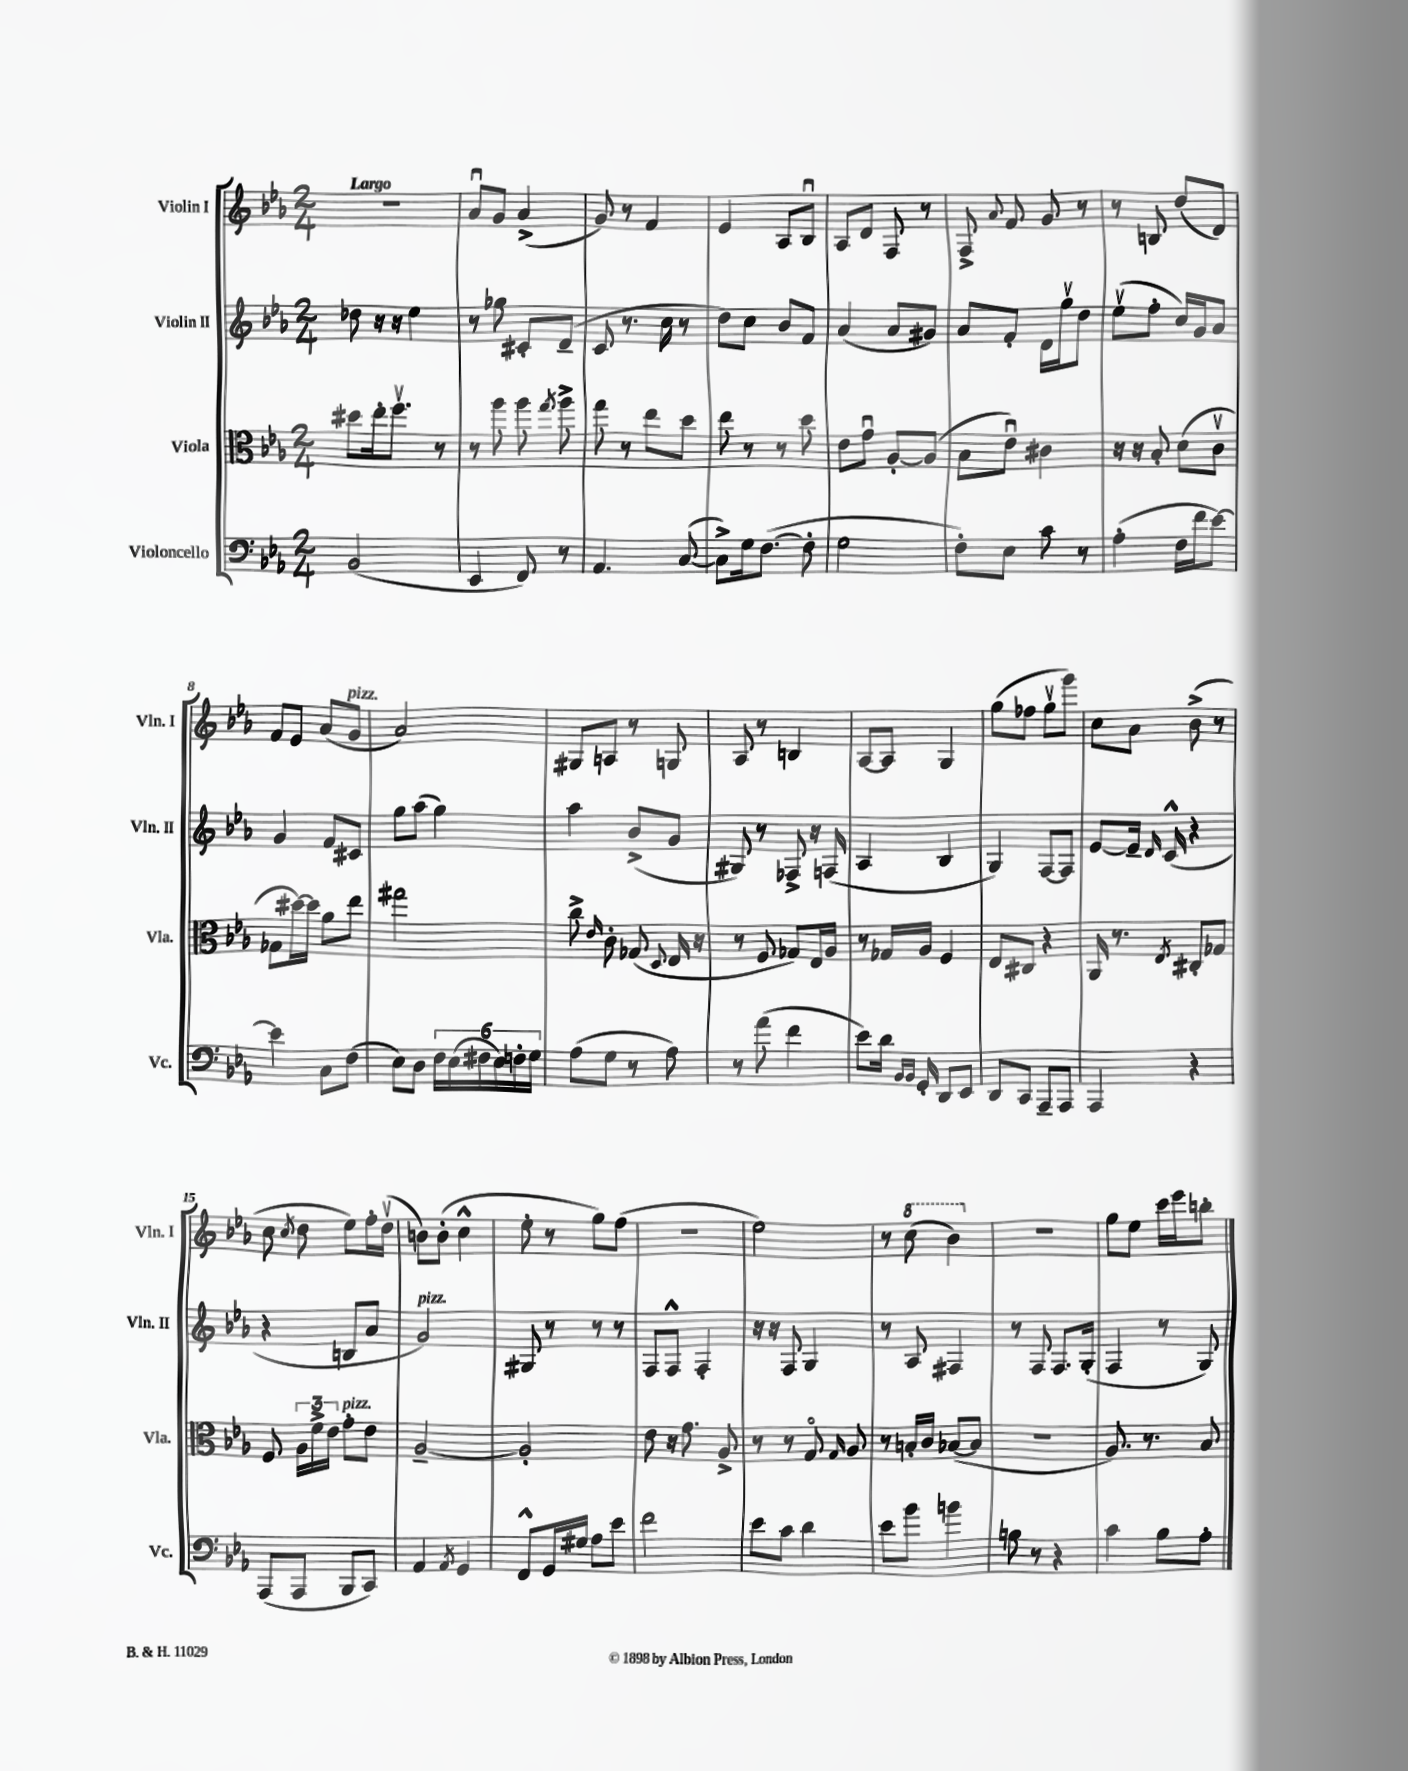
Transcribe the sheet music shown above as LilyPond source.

<<
\new StaffGroup <<
\new Staff = "s0" \with { instrumentName = "Violin I" shortInstrumentName = "Vln. I" } {
    \clef treble \key ees \major \numericTimeSignature \time 2/4 \tempo "Largo"
    \autoBeamOff r2 |
    aes'8[\downbow g'8] aes'4->( |
    g'8) r8 f'4 |
    ees'4 aes8[ bes8]\downbow |
    aes8[ d'8] f8 r8 |
    f8-> \appoggiatura { aes'8 } f'8 g'8 r8 |
    r8 b8 d''8[( d'8]) |
    f'8[ ees'8] aes'8[( g'8]^\markup { \italic "pizz." } |
    aes'2) |
    gis8[ a8] r8 g8 |
    aes8 r8 b4 |
    aes8[~ aes8] g4 |
    g''8[( fes''8] g''8[\upbow g'''8]) |
    c''8[ aes'8] bes'8->( r8 |
    c''8 \acciaccatura { c''8 } d''8 ees''8[) f''16-. d''16]\upbow( |
    b'8[) b'8]-.( c''4-^ |
    ees''8-. r8 g''8[) f''8]( |
    R2 |
    ees''2) |
    r8 \ottava #1 c'''8( bes''4) \ottava #0 |
    R2 |
    g''8[ ees''8] c'''16[ ees'''16 b''8]-. \bar "|." |
}
\new Staff = "s1" \with { instrumentName = "Violin II" shortInstrumentName = "Vln. II" } {
    \clef treble \key ees \major \numericTimeSignature \time 2/4
    \autoBeamOff des''8 r16 r16 ees''4 |
    r8 ges''8 cis'8[-. d'8]--( |
    c'8 r8. c''16 r8 |
    d''8[) c''8] bes'8[ f'8] |
    aes'4( aes'8[ gis'8]) |
    aes'8[ f'8]-. d'16[ g''16\upbow d''8] |
    ees''8[\upbow( f''8]-. c''16[) g'16 aes'8] |
    g'4 f'8[ cis'8] |
    g''8[ aes''8]( g''4) |
    aes''4 bes'8[->( g'8] |
    gis8) r8 fes8-> r16 f16( |
    aes4 bes4 |
    g4) f8[~ f8] |
    ees'8[~ ees'16]-- \grace { d'16 } c'16-^( r4 |
    r4 b8[ aes'8] |
    g'2^\markup { \italic "pizz." }) |
    gis8 r8 r8 r8 |
    f8[ f8]-^ f4-. |
    r16 r16 f8 g4 |
    r8 aes8 fis4 |
    r8 f8 f8.[ g16]-.( |
    f4 r8 g8) \bar "|." |
}
\new Staff = "s2" \with { instrumentName = "Viola" shortInstrumentName = "Vla." } {
    \clef alto \key ees \major \numericTimeSignature \time 2/4
    \autoBeamOff dis''8[ ees''16-. f''8.]\upbow r8 |
    r8 aes''8 aes''8 \acciaccatura { g''8 } aes''8-> |
    g''8 r8 ees''8[ d''8] |
    ees''8 r8 r8 d''8 |
    ees'8[ g'8]\downbow aes8[~-. aes8]( |
    bes8[ ees'8]\downbow) cis'4 |
    r16 r16 bes8-. d'8[( c'8]\upbow |
    ges8[ dis''16~) dis''16] aes'8[ ees''8] |
    gis''2 |
    c''8-> \grace { ees'16 } c'8-. ges8( \appoggiatura { d8 } ees16 r16 |
    r8 f8 ges8[) ees16 aes16] |
    r8 ges16[ aes16] f4 |
    ees8[ cis8] r4 |
    aes,16 r8. \acciaccatura { ees8 } cis8[-. ges8] |
    f8 \tuplet 3/2 { aes16[ f'16-> ees'16] } g'8[-.^\markup { \italic "pizz." } ees'8] |
    aes2~-- |
    aes2-. |
    ees'8 r16 g'8. aes8-> |
    r8 r8 g8\flageolet \grace { g16 } aes8 |
    r8 b16[-. c'16] bes8[~( bes8] |
    R2 |
    aes8.) r8. bes8 \bar "|." |
}
\new Staff = "s3" \with { instrumentName = "Violoncello" shortInstrumentName = "Vc." } {
    \clef bass \key ees \major \numericTimeSignature \time 2/4
    \autoBeamOff bes,2( |
    ees,4 f,8) r8 |
    aes,4. c8~( |
    c8[->) g16 f8.]~( f8-. |
    g2 |
    f8[-.) ees8] c'8 r8 |
    aes4-.( f16[ f'16 ees'8]~) |
    ees'4 c8[ f8]( |
    ees8[) d8] \tuplet 6/4 { f16[ ees16( fis16 ees16) f16-. g16] } |
    aes8[( g8] r8 aes8) |
    r8 aes'8( f'4 |
    ees'8[) d'16] \grace { bes,16[ bes,16] } g,16-. d,8[ ees,8] |
    d,8[ c,8] aes,,8[-- aes,,8] |
    aes,,4 r4 |
    aes,,8[( aes,,8] bes,,8[ c,8]) |
    aes,4 \acciaccatura { aes,8 } g,4 |
    f,8[-^ g,16 gis16] aes8[ ees'8] |
    f'2 |
    ees'8[ c'8] d'4 |
    ees'8[ bes'8] b'4 |
    b8 r8 r4 |
    c'4 bes8[ aes8]-. \bar "|." |
}
>>
>>
